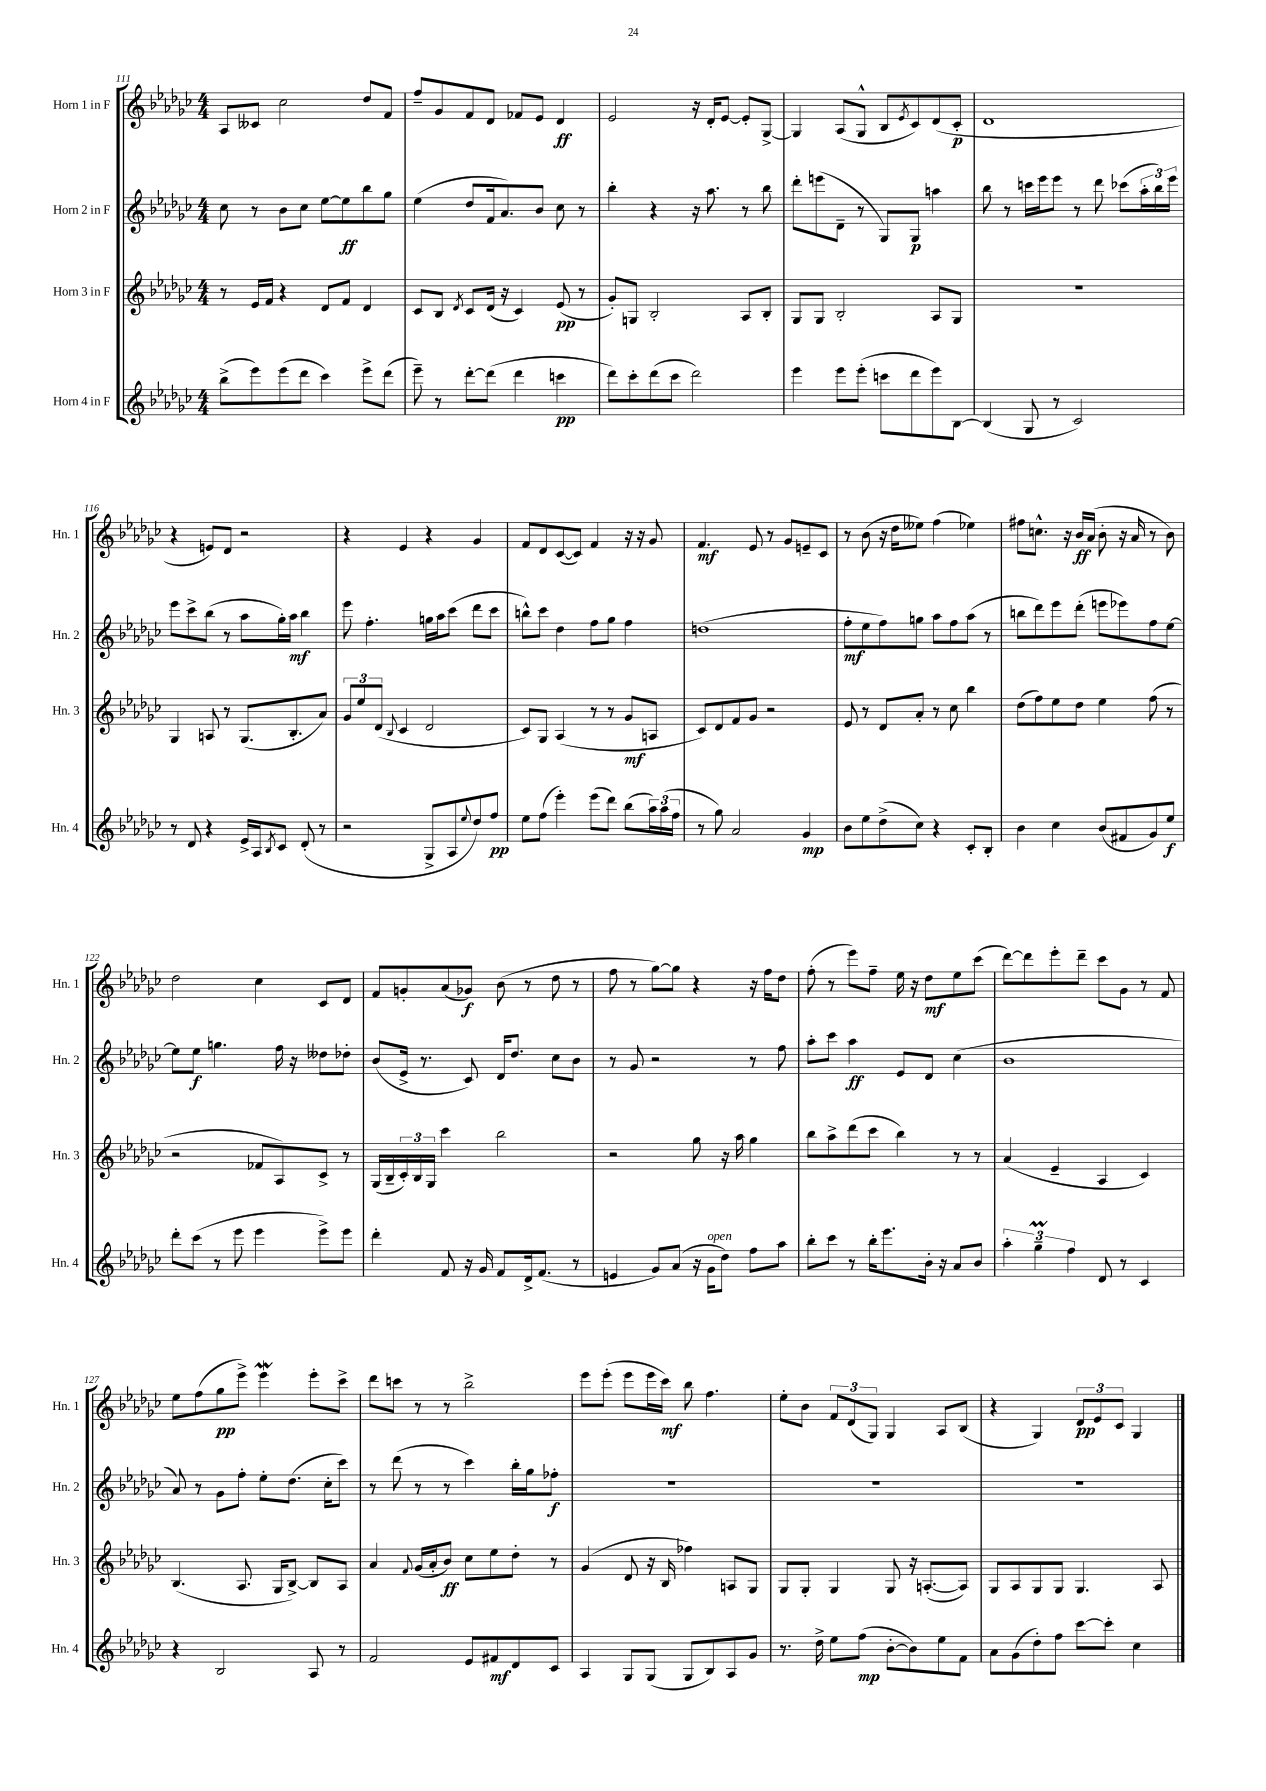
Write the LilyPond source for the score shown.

<<
\new StaffGroup <<
\new Staff = "s0" \with { instrumentName = "Horn 1 in F" shortInstrumentName = "Hn. 1" } {
    \clef treble \key ges \major \numericTimeSignature \time 4/4
    aes8 ceses'8 ces''2 des''8 f'8 |
    f''8-- ges'8 f'8 des'8 fes'8 ees'8 des'4\ff |
    ees'2 r16 des'16-. ees'8~ ees'8-. ges8~-> |
    ges4 aes8( ges8-^ bes8 \acciaccatura { ees'8 } ces'8) des'8( ces'8-.\p |
    des'1 |
    r4 e'8) des'8 r2 |
    r4 ees'4 r4 ges'4 |
    f'8 des'8 ces'8~( ces'8) f'4 r16 r16 ges'8 |
    f'4.\mf ees'8 r8 ges'8 e'8-- ces'8 |
    r8 bes'8( r16 des''16 eeses''8) f''4( ees''4) |
    fis''8 c''8.-^ r16 bes'16\ff aes'16( bes'8-. r16 aes'16 r8 bes'8) |
    des''2 ces''4 ces'8 des'8 |
    f'8 g'8-. aes'8( ges'8\f) bes'8( r8 des''8 r8 |
    f''8 r8 ges''8~) ges''8 r4 r16 f''16 des''8 |
    f''8-.( r8 ees'''8) f''8-- ees''16 r16 des''8\mf ees''8 ces'''8( |
    des'''8~) des'''8 ees'''8-. des'''8-- ces'''8 ges'8 r8 f'8 |
    ees''8 f''8( ges''8\pp ees'''8->) ees'''4\mordent ees'''8-. ces'''8-> |
    des'''8 c'''8 r8 r8 bes''2-> |
    ees'''8 ees'''8-.( ees'''8 ees'''16 ces'''16\mf) bes''8 f''4. |
    ees''8-. bes'8 \tuplet 3/2 { f'8 des'8( ges8) } ges4 aes8 bes8( |
    r4 ges4) \tuplet 3/2 { des'8\pp ees'8 ces'8 } ges4 \bar "|." |
}
\new Staff = "s1" \with { instrumentName = "Horn 2 in F" shortInstrumentName = "Hn. 2" } {
    \clef treble \key ges \major \numericTimeSignature \time 4/4
    ces''8 r8 bes'8 ces''8 ees''8~ ees''8\ff bes''8 ges''8 |
    ees''4( des''8 f'16 aes'8.) bes'8 ces''8 r8 |
    bes''4-. r4 r16 aes''8. r8 bes''8 |
    des'''8-. e'''8( des'8-- r8 ges8) ges8\p a''4 |
    bes''8 r8 c'''16 ees'''16 ees'''8 r8 des'''8 ces'''8( \tuplet 3/2 { aes''16-. bes''16) ees'''16 } |
    ees'''8 ces'''8-> bes''8( r8 aes''8 ges''16-.) aes''16\mf bes''4 |
    ees'''8 f''4.-. g''16 aes''16 ces'''8( des'''8 ces'''8 |
    b''8-^) ces'''8 des''4 f''8 ges''8 f''4 |
    d''1( |
    f''8-.\mf ees''8 f''8) g''8 aes''8 f''8 aes''8( r8 |
    b''8 des'''8) ees'''8 des'''8-.( e'''8 ees'''8) f''8 ees''8~ |
    ees''8 ees''8\f g''4. f''16 r16 deses''8 des''8-. |
    bes'8( ees'16-> r8. ces'8) des'16 des''8. ces''8 bes'8 |
    r8 ges'8 r2 r8 f''8 |
    aes''8-. ces'''8 aes''4\ff ees'8 des'8 ces''4( |
    bes'1 |
    aes'8) r8 ges'8 f''8-. ees''8-. des''8.( ces''16-. ces'''8) |
    r8 des'''8( r8 r8 ces'''4) bes''16-. ges''16 fes''8-.\f |
    R1 |
    R1 |
    R1 \bar "|." |
}
\new Staff = "s2" \with { instrumentName = "Horn 3 in F" shortInstrumentName = "Hn. 3" } {
    \clef treble \key ges \major \numericTimeSignature \time 4/4
    r8 ees'16 f'16 r4 des'8 f'8 des'4 |
    ces'8 bes8 \acciaccatura { des'8 } ces'8 des'16( r16 ces'4) ees'8\pp( r8 |
    ges'8-.) g8 bes2-. aes8 bes8-. |
    ges8 ges8 bes2-. aes8 ges8 |
    r1 |
    ges4 a8 r8 ges8.( bes8.-. aes'8) |
    \tuplet 3/2 { ges'8 ees''8 des'8( } \appoggiatura { bes8 } ces'4 des'2 |
    ces'8) ges8 aes4( r8 r8 ges'8\mf a8 |
    ces'8) des'8 f'8 ges'8 r2 |
    ees'8 r8 des'8 aes'8-. r8 ces''8 bes''4 |
    des''8( f''8) ees''8 des''8 ees''4 f''8( r8 |
    r2 fes'8 aes8) ces'8-> r8 |
    ges16( bes16-- \tuplet 3/2 { ces'16-.) bes16 ges16 } ces'''4 bes''2 |
    r2 ges''8 r16 aes''16 ges''4 |
    bes''8 aes''8-> des'''8( ces'''8 bes''4) r8 r8 |
    aes'4( ees'4-- aes4 ces'4) |
    bes4.( aes8. ges16 bes8~->) bes8 aes8 |
    aes'4 \appoggiatura { f'8 } ges'16( aes'16-. bes'8\ff) ces''8 ees''8 des''8-. r8 |
    ges'4( des'8 r16 bes16 fes''4) a8 ges8 |
    ges8 ges8-. ges4 ges8 r16 a8.~-.( a8) |
    ges8 aes8 ges8 ges8 ges4. aes8 \bar "|." |
}
\new Staff = "s3" \with { instrumentName = "Horn 4 in F" shortInstrumentName = "Hn. 4" } {
    \clef treble \key ges \major \numericTimeSignature \time 4/4
    bes''8->( ees'''8) ees'''8( des'''8 ces'''4) ees'''8-> des'''8( |
    ees'''8--) r8 des'''8~-. des'''8( des'''4 c'''4\pp |
    des'''8) ces'''8-. des'''8( ces'''8 des'''2) |
    ees'''4 ees'''8 ees'''8-.( c'''8 des'''8 ees'''8) bes8~ |
    bes4( ges8 r8 ces'2) |
    r8 des'8 r4 ees'16-> aes16 \acciaccatura { bes8 } ces'8 des'8-.( r8 |
    r2 ges8-> aes8 \appoggiatura { ees''8 } des''8) f''8\pp |
    ees''8 f''8( ees'''4-.) ees'''8( des'''8) bes''8( \tuplet 3/2 { aes''16) aes''16( f''16 } |
    r8 ges''8) aes'2 ges'4\mp |
    bes'8 ees''8 des''8->( ces''8) r4 ces'8-. bes8-. |
    bes'4 ces''4 bes'8( fis'8 ges'8) ees''8\f |
    des'''8-. ces'''8( r8 ees'''8 ees'''4 ees'''8->) ees'''8 |
    des'''4-. f'8 r16 ges'16 f'8 des'16-> f'8.( r8 |
    e'4 ges'8) aes'8( r16 ges'16^\markup { \italic "open" } des''8) f''8 aes''8 |
    bes''8-. ces'''8 r8 bes''16-. ees'''8. bes'16-. r16 aes'8 bes'8 |
    \tuplet 3/2 { aes''4-. ges''4--\prall f''4 } des'8 r8 ces'4 |
    r4 bes2 aes8 r8 |
    f'2 ees'8 fis'8\mf des'8 ces'8 |
    aes4 ges8 ges8( ges8 bes8) aes8 ges'8 |
    r8. des''16-> ees''8 f''8\mp( bes'8~-. bes'8) ees''8 f'8 |
    aes'8 ges'8( des''8-.) f''8 ces'''8~ ces'''8-. ces''4 \bar "|." |
}
>>
>>
\layout { \context { \Score currentBarNumber = #111 } }
